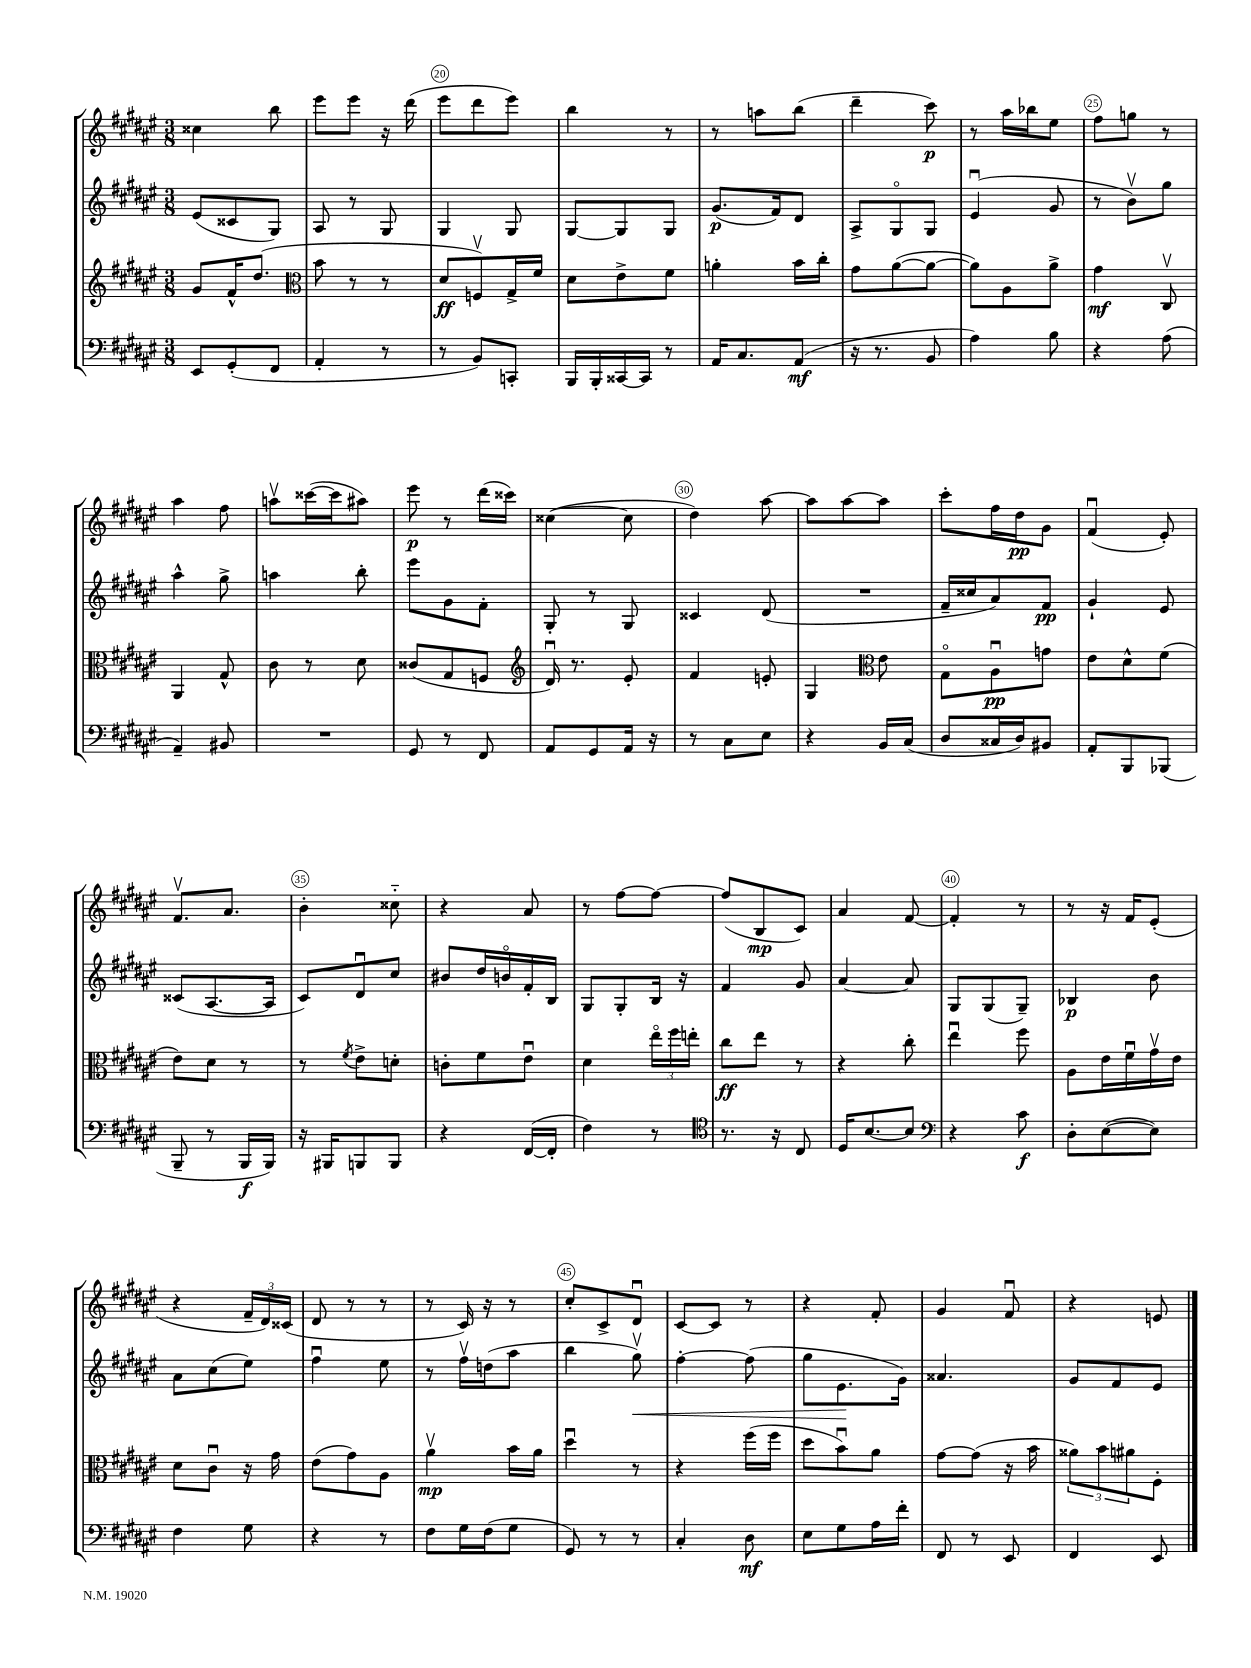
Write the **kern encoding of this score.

**kern	**dynam	**kern	**dynam	**kern	**dynam	**kern	**dynam
*part4	*part4	*part3	*part3	*part2	*part2	*part1	*part1
*staff4	*staff4	*staff3	*staff3	*staff2	*staff2	*staff1	*staff1
*clefF4	*	*clefG2	*	*clefG2	*	*clefG2	*
*k[f#c#g#d#a#e#]	*	*k[f#c#g#d#a#e#]	*	*k[f#c#g#d#a#e#]	*	*k[f#c#g#d#a#e#]	*
*M3/8	*	*M3/8	*	*M3/8	*	*M3/8	*
=18	=18	=18	=18	=18	=18	=18	=18
8EE#/L	.	8g#/L	.	(8e#/L	.	4cc##X\	.
(8GG#'/	.	16f#^^/K	.	8c##X/	.	.	.
.	.	(8.dd#/J	.	.	.	.	.
8FF#/J	.	.	.	8G#/J)	.	8bb\	.
=19	=19	=19	=19	=19	=19	=19	=19
*	*	*clefC3	*	*	*	*	*
4AA#'/	.	8b\	.	8A#/	.	8eee#\L	.
.	.	8r	.	8r	.	8eee#\J	.
8r	.	8r	.	8G#/	.	16r	.
.	.	.	.	.	.	(16ddd#\	.
=20	=20	=20	=20	=20	=20	=20	=20
8r	.	8d#/L	ff	4G#/	.	8eee#\L	.
8BB/L)	.	8Fnv/)	.	.	.	8ddd#\	.
8CCn'/J	.	16G#^/L	.	8G#/	.	8eee#\J)	.
.	.	16f#/JJ	.	.	.	.	.
=21	=21	=21	=21	=21	=21	=21	=21
16BBB/LL	.	8d#\L	.	[8G#/L	.	4bb\	.
16BBB'/	.	.	.	.	.	.	.
[16CC##X/	.	8e#^\	.	8G#/]	.	.	.
16CC##/JJ]	.	.	.	.	.	.	.
8r	.	8f#\J	.	8G#/J	.	8r	.
=22	=22	=22	=22	=22	=22	=22	=22
16AA#/KL	.	4an'\	.	(8.g#/L	p	8r	.
8.C#/	.	.	.	.	.	.	.
.	.	.	.	.	.	8aan\L	.
.	.	.	.	16f#/k)	.	.	.
(8AA#/J	mf	16b\LL	.	8d#/J	.	(8bb\J	.
.	.	16cc#'\JJ	.	.	.	.	.
=23	=23	=23	=23	=23	=23	=23	=23
16r	.	8g#\L	.	8A#^/L	.	4ddd#~\	.
8.r	.	.	.	.	.	.	.
.	.	([8a#\	.	8G#/	.	.	.
8BB/	.	8a#\J_	.	8G#/J	.	8ccc#\)	p
=24	=24	=24	=24	=24	=24	=24	=24
4A#\)	.	8a#\L])	.	(4e#u/	.	8r	.
.	.	8A#\	.	.	.	16aa#\LL	.
.	.	.	.	.	.	16bb-X\J	.
8B\	.	8a#^\J	.	8g#/	.	8ee#\J	.
=25	=25	=25	=25	=25	=25	=25	=25
4r	.	4g#\	mf	8r	.	8ff#\L	.
.	.	.	.	8bv\L)	.	8ggn\J	.
(8A#\	.	8C#v/	.	8gg#\J	.	8r	.
!!LO:LB:g=z
=26	=26	=26	=26	=26	=26	=26	=26
4AA#~/)	.	4AA#/	.	4aa#^^\	.	4aa#\	.
8BB#X/	.	8G#^^/	.	8gg#^\	.	8ff#\	.
=27	=27	=27	=27	=27	=27	=27	=27
4.r	.	8c#\	.	4aan\	.	8aanv\L	.
.	.	8r	.	.	.	([16ccc##X\L	.
.	.	.	.	.	.	16ccc##\J]	.
.	.	8d#\	.	8bb'\	.	8aa#X\J)	.
=28	=28	=28	=28	=28	=28	=28	=28
8GG#/	.	(8c##X/L	.	8eee#\L	.	8eee#\	p
8r	.	8G#/	.	8g#\	.	8r	.
8FF#/	.	8Fn/J	.	8f#'\J	.	(16ddd#\LL	.
.	.	.	.	.	.	16ccc##X\JJ)	.
=29	=29	=29	=29	=29	=29	=29	=29
*	*	*clefG2	*	*	*	*	*
8AA#/L	.	16d#u/)	.	8G#'/	.	([4cc##X\	.
.	.	8.r	.	.	.	.	.
8GG#/	.	.	.	8r	.	.	.
16AA#/Jk	.	8e#'/	.	8G#/	.	8cc##\]	.
16r	.	.	.	.	.	.	.
=30	=30	=30	=30	=30	=30	=30	=30
8r	.	4f#/	.	4c##X/	.	4dd#\)	.
8C#\L	.	.	.	.	.	.	.
8E#\J	.	8en'/	.	(8d#/	.	[8aa#\	.
=31	=31	=31	=31	=31	=31	=31	=31
4r	.	4G#/	.	4.r	.	8aa#\L]	.
.	.	.	.	.	.	[8aa#\	.
*	*	*clefC3	*	*	*	*	*
16BB/LL	.	8e#\	.	.	.	8aa#\J]	.
(16C#/JJ	.	.	.	.	.	.	.
=32	=32	=32	=32	=32	=32	=32	=32
8D#/L	.	8G#\L	.	16f#~/LL	.	8ccc#'\L	.
.	.	.	.	16cc##X/J	.	.	.
16C##X/L	.	8A#u\	pp	8a#/)	.	16ff#\L	.
16D#/J)	.	.	.	.	.	16dd#\J	pp
8BB#X/J	.	8gn\J	.	8f#/J	pp	8g#\J	.
=33	=33	=33	=33	=33	=33	=33	=33
8AA#'/L	.	8e#\L	.	4g#`/	.	(4f#u/	.
8BBB/	.	8d#^^\	.	.	.	.	.
(8BBB-X/J	.	(8f#\J	.	8e#/	.	8e#'/)	.
!!LO:LB:g=z
=34	=34	=34	=34	=34	=34	=34	=34
8BBB~/	.	8e#\L)	.	(8c##X/L	.	8.f#v/L	.
8r	.	8d#\J	.	[8.A#/	.	.	.
.	.	.	.	.	.	8.a#/J	.
16BBB/LL	f	8r	.	.	.	.	.
16BBB/JJ)	.	.	.	16A#/Jk]	.	.	.
=35	=35	=35	=35	=35	=35	=35	=35
16r	.	8r	.	8c#/L)	.	4b'\	.
16BBB#X/KL	.	.	.	.	.	.	.
.	.	8qf#/	.	.	.	.	.
8BBBn/	.	8e#^\L	.	8d#u/	.	.	.
8BBB/J	.	8dn'\J	.	8cc#/J	.	8cc##X\	.
=36	=36	=36	=36	=36	=36	=36	=36
4r	.	8cn'\L	.	8b#X/L	.	4r	.
.	.	8f#\	.	16dd#/L	.	.	.
.	.	.	.	16bn/	.	.	.
([16FF#/LL	.	8e#u\J	.	16f#'/	.	8a#/	.
16FF#'/JJ]	.	.	.	16B/JJ	.	.	.
=37	=37	=37	=37	=37	=37	=37	=37
4F#\)	.	4d#\	.	8G#/L	.	8r	.
.	.	.	.	8G#'/	.	[8ff#\L	.
8r	.	24ee#\LL	.	16B/Jk	.	8ff#\J_	.
.	.	24ff#\	.	.	.	.	.
.	.	.	.	16r	.	.	.
.	.	24een'\JJ	.	.	.	.	.
=38	=38	=38	=38	=38	=38	=38	=38
*clefC4	*	*	*	*	*	*	*
8.r	.	8cc#\L	ff	4f#/	.	(8ff#/L]	.
.	.	8ee#\J	.	.	.	8B/	mp
16r	.	.	.	.	.	.	.
8C#/	.	8r	.	8g#/	.	8c#/J)	.
=39	=39	=39	=39	=39	=39	=39	=39
16D#/KL	.	4r	.	[4a#/	.	4a#/	.
[8.B/	.	.	.	.	.	.	.
8B/J]	.	8cc#'\	.	8a#/]	.	[8f#/	.
=40	=40	=40	=40	=40	=40	=40	=40
*clefF4	*	*	*	*	*	*	*
4r	.	4ee#u\	.	8G#/L	.	4f#'/]	.
.	.	.	.	(8G#/	.	.	.
8c#\	f	8ff#\	.	8G#~/J)	.	8r	.
=41	=41	=41	=41	=41	=41	=41	=41
8D#'\L	.	8A#\L	.	4B-X/	p	8r	.
([8E#\	.	16e#\L	.	.	.	16r	.
.	.	16f#u\	.	.	.	16f#/KL	.
8E#\J])	.	16g#v\	.	8b\	.	(8e#'/J	.
.	.	16e#\JJ	.	.	.	.	.
!!LO:LB:g=z
=42	=42	=42	=42	=42	=42	=42	=42
4F#\	.	8d#\L	.	8a#\L	.	4r	.
.	.	8c#u\J	.	(8cc#\	.	.	.
8G#\	.	16r	.	8ee#\J)	.	24f#~/LL	.
.	.	.	.	.	.	24d#/)	.
.	.	16g#\	.	.	.	.	.
.	.	.	.	.	.	(24c##X/JJ	.
=43	=43	=43	=43	=43	=43	=43	=43
4r	.	(8e#\L	.	4ff#u\	.	8d#/	.
.	.	8g#\)	.	.	.	8r	.
8r	.	8A#\J	.	8ee#\	.	8r	.
=44	=44	=44	=44	=44	=44	=44	=44
8F#\L	.	4a#v\	mp	8r	.	8r	.
16G#\L	.	.	.	16ff#v\LL	.	16c#/)	.
(16F#\J	.	.	.	(16ddn\J	.	16r	.
8G#\J	.	16b\LL	.	8aa#\J	.	8r	.
.	.	16a#\JJ	.	.	.	.	.
=45	=45	=45	=45	=45	=45	=45	=45
8GG#/)	.	4dd#u\	.	4bb\	.	8cc#'/L	.
8r	.	.	.	.	.	8c#^/	.
!	!	!	!	!	!LO:HP:b	!	!
8r	.	8r	.	8gg#v\)	<	8d#u/J	.
=46	=46	=46	=46	=46	=46	=46	=46
4C#'/	.	4r	.	[4ff#'\	.	[8c#/L	.
.	.	.	.	.	.	8c#/J]	.
8D#\	mf	(16ff#\LL	.	(8ff#\]	.	8r	.
.	.	16ff#\JJ	.	.	.	.	.
=47	=47	=47	=47	=47	=47	=47	=47
8E#\L	.	8dd#\L	.	8gg#\L	.	4r	.
8G#\	.	8bu\)	.	8.e#\	.	.	.
16A#\L	.	8a#\J	.	.	.	8f#'/	.
16f#'\JJ	.	.	.	16g#\Jk)	[	.	.
=48	=48	=48	=48	=48	=48	=48	=48
8FF#/	.	[8g#\L	.	4.a##X/	.	4g#/	.
8r	.	(8g#\J]	.	.	.	.	.
8EE#/	.	16r	.	.	.	8f#u/	.
.	.	16b\	.	.	.	.	.
=49	=49	=49	=49	=49	=49	=49	=49
4FF#/	.	12a##X\L)	.	8g#/L	.	4r	.
.	.	12b\	.	.	.	.	.
.	.	.	.	8f#/	.	.	.
.	.	12a#X\	.	.	.	.	.
8EE#/	.	8F#'\J	.	8e#/J	.	8en/	.
==	==	==	==	==	==	==	==
*-	*-	*-	*-	*-	*-	*-	*-
